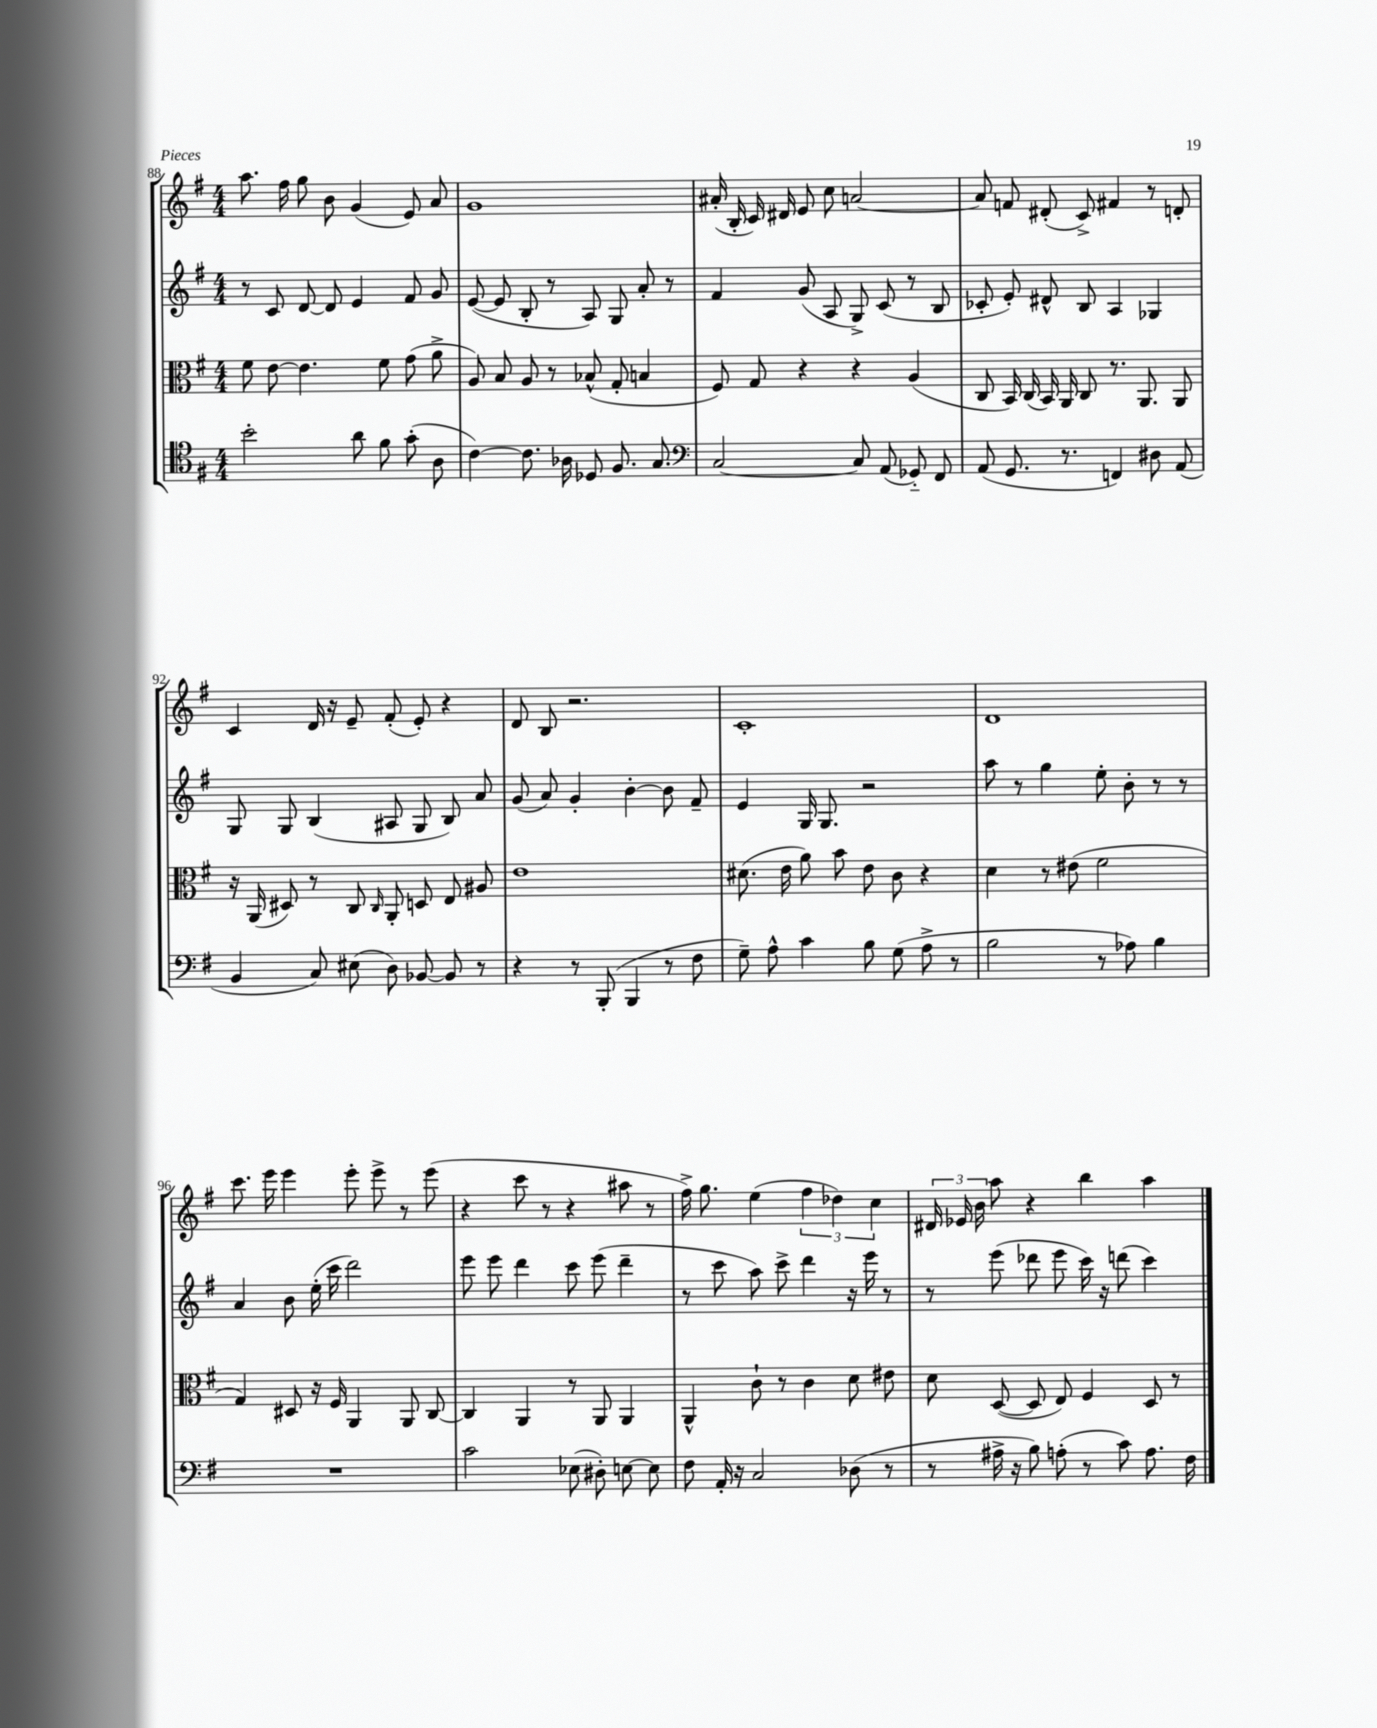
<<
\new StaffGroup <<
\new Staff = "s0" {
    \clef treble \key g \major \numericTimeSignature \time 4/4
    \autoBeamOff a''8. fis''16 g''8 b'8 g'4( e'8) a'8 |
    g'1 |
    ais'16-.( b16-. c'16) dis'16 e'8 c''8 a'2~ |
    a'8 f'8 dis'8-.( c'8->) fis'4 r8 d'8-. |
    c'4 d'16 r16 e'8-- fis'8-.( e'8-.) r4 |
    d'8 b8 r2. |
    c'1-. |
    d'1 |
    c'''8. e'''16 e'''4 e'''8-. e'''8-> r8 e'''8( |
    r4 c'''8 r8 r4 ais''8 r8 |
    fis''16->) g''8. e''4( \tuplet 3/2 { fis''4 des''4) c''4 } |
    \tuplet 3/2 { dis'16 ees'16 b'16 } a''8 r4 b''4 a''4 \bar "|." |
}
\new Staff = "s1" {
    \clef treble \key g \major \numericTimeSignature \time 4/4
    \autoBeamOff r8 c'8 d'8~ d'8 e'4 fis'8 g'8 |
    e'8~( e'8 b8-. r8 a8) g8 a'8-. r8 |
    fis'4 g'8( a8 g8->) c'8( r8 b8 |
    ces'8-. e'8-.) dis'8-^ b8 a4 ges4 |
    g8 g8 b4( ais8 g8 b8) a'8 |
    g'8( a'8) g'4-. b'4~-. b'8 fis'8-- |
    e'4 g16 g8. r2 |
    a''8 r8 g''4 e''8-. b'8-. r8 r8 |
    a'4 b'8 e''16-.( c'''16 d'''2) |
    e'''8 e'''8 d'''4 c'''8 e'''8( d'''4-- |
    r8 c'''8 a''8) c'''8-> d'''4 r16 e'''16 r8 |
    r8 e'''8( des'''8 e'''8 c'''16) r16 d'''8( c'''4) \bar "|." |
}
\new Staff = "s2" {
    \clef alto \key g \major \numericTimeSignature \time 4/4
    \autoBeamOff fis'8 e'8~ e'4. fis'8 g'8( a'8-> |
    a8) b8 a8 r8 bes8-^( g8-. b4 |
    fis8) g8 r4 r4 a4( |
    c8 b,16) c16( b,16) a,16 c8 r8. a,8. a,8 |
    r16 a,16( dis8) r8 c8 \grace { c16 } a,8-. d8 e8 ais8 |
    e'1 |
    dis'8.( e'16 a'8) b'8 e'8 c'8 r4 |
    d'4 r8 eis'8( fis'2 |
    g4) dis8 r16 fis16 a,4 a,8 c8~ |
    c4 a,4 r8 a,8 a,4 |
    a,4-^ c'8-! r8 c'4 d'8 eis'8 |
    d'8 d8~( d8 e8) fis4 d8 r8 \bar "|." |
}
\new Staff = "s3" {
    \clef tenor \key g \major \numericTimeSignature \time 4/4
    \autoBeamOff b'2-. a'8 fis'8 g'8-.( a8 |
    c'4~) c'8. aes16 des8 fis8. g8. |
    \clef bass c2~ c8 a,8( ges,8-_) fis,8 |
    a,8( g,8. r8. f,4) dis8 a,8( |
    b,4 c8) eis8( d8) bes,8~ bes,8 r8 |
    r4 r8 b,,8-.( b,,4 r8 fis8 |
    g8--) a8-^ c'4 b8 g8( a8-> r8 |
    b2 r8 aes8) b4 |
    R1 |
    c'2 ees8( dis8-.) e8~ e8 |
    fis8 a,16-. r16 c2 des8( r8 |
    r8 ais16-> r16 b8) a8-.( r8 c'8) a8. fis16 \bar "|." |
}
>>
>>
\layout { \context { \Score currentBarNumber = #88 } }
